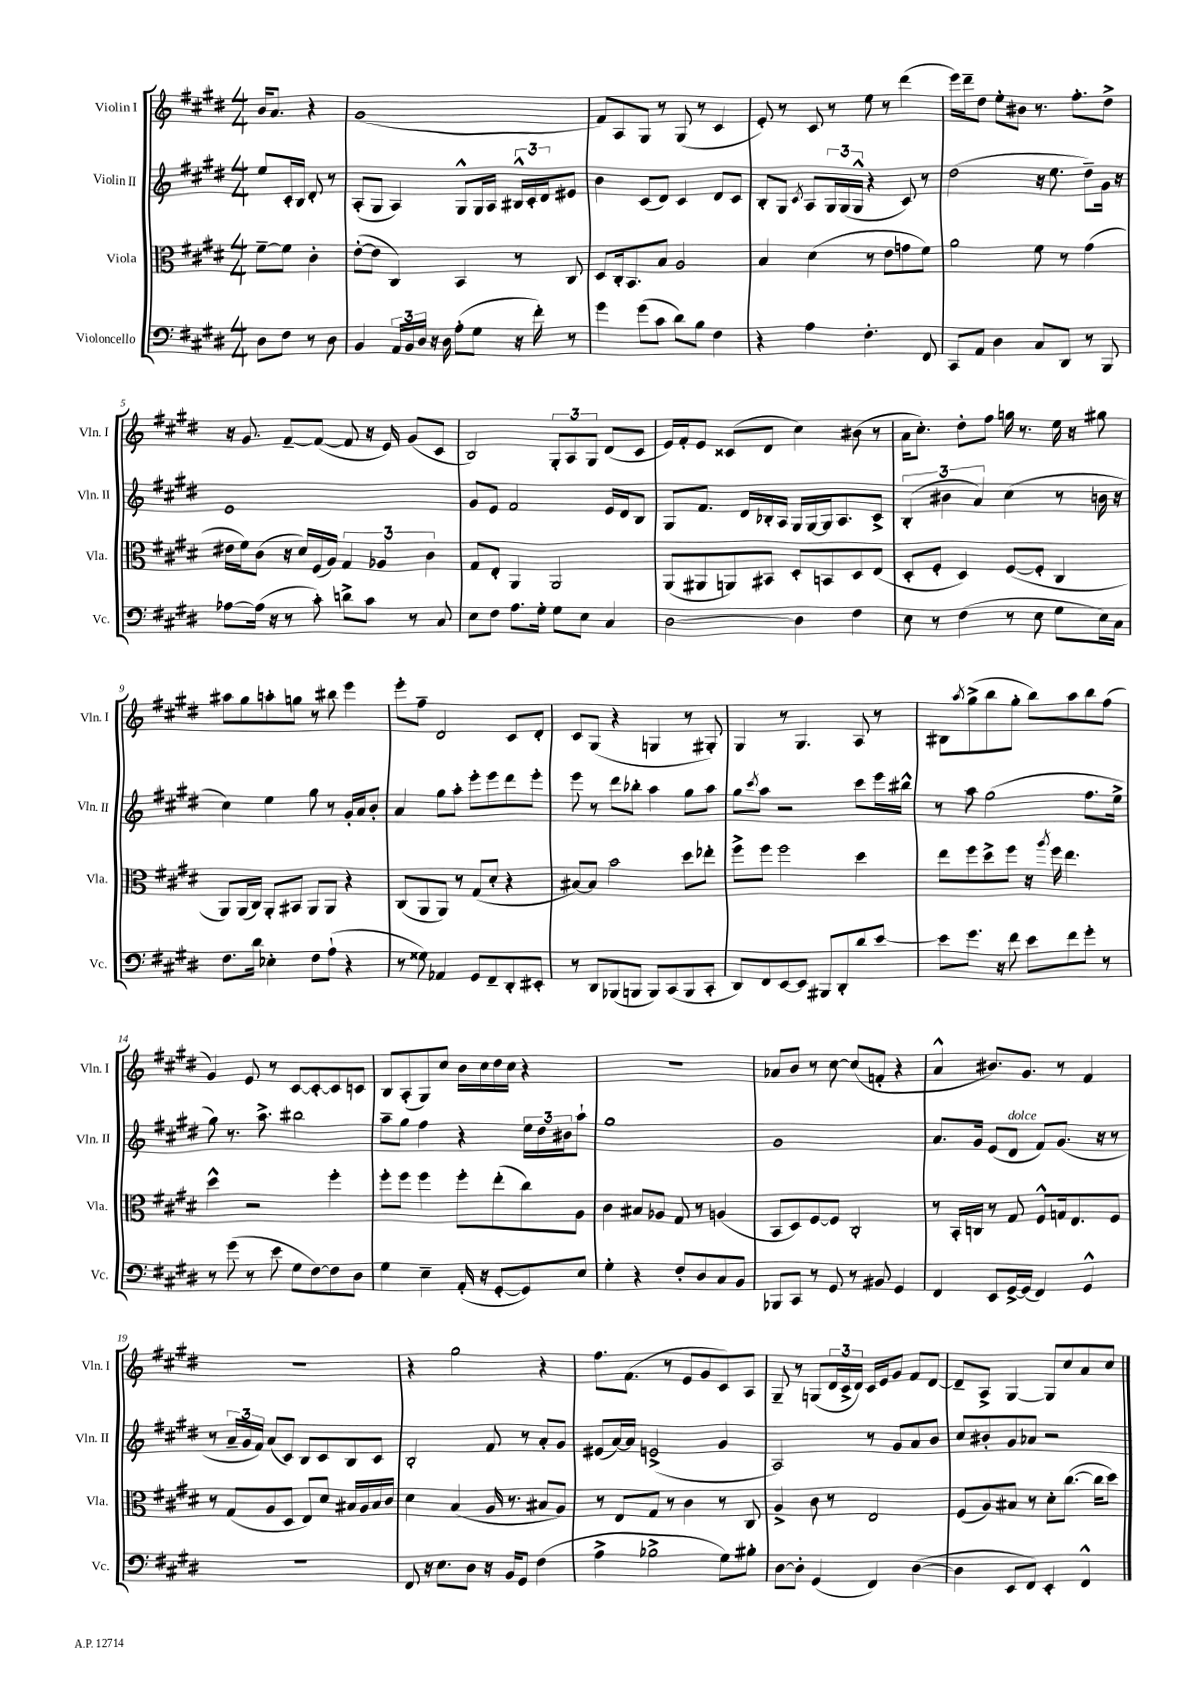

**kern	**kern	**kern	**kern
*staff4	*staff3	*staff2	*staff1
*clefF4	*clefC3	*clefG2	*clefG2
*k[f#c#g#d#]	*k[f#c#g#d#]	*k[f#c#g#d#]	*k[f#c#g#d#]
*M4/4	*M4/4	*M4/4	*M4/4
8D#	[8f#~	8ee	16b
.	.	.	8.a
8F#	8f#]	16c#'	.
.	.	16B	.
8r	4c#'	8d#'	4r
8D#	.	8r	.
=	=	=	=
4BB	([8e'	(8A'	(1g#
.	8e]	8G#	.
24AA	4C#)	4A)	.
24BB	.	.	.
24D#	.	.	.
16r	.	.	.
16D#	.	.	.
(8A'	4BB	8G#^^	.
8G#	.	16G#	.
.	.	16A	.
16r	8r	24B#^^	.
.	.	24c#'	.
16f#')	.	.	.
.	.	24d#	.
8r	8C#	8e#	.
=	=	=	=
4g#	8D#	4b	8f#)
.	16C#'	.	8A
.	8.BB	.	.
(8g#	.	(8c#	8G#
8c#	8B	8d#)	8r
8d#)	2A	4c#	(8G#
8B	.	.	8r
4F#	.	8d#	4c#
.	.	8c#	.
=	=	=	=
4r	4B	8B'	8e')
.	.	8G#	8r
.	.	8qc#	.
4A	(4d#	8A	8c#
.	.	24G#	8r
.	.	(24G#	.
.	.	24G#^^	.
4.F#'	8r	4r	8ee
.	8e	.	8r
.	8g	8c#)	(4ddd#
8FF#	8f#)	8r	.
=	=	=	=
8CC#	2a	(2dd#	16eee)
.	.	.	16ddd#~
8AA	.	.	8dd#
4D#	.	.	8ee'
.	.	.	8b#
8C#	8f#	16r	8.r
.	.	8.ee	.
8DD#	8r	.	.
.	.	.	8.ff#'
8r	(4g#	8dd#~)	.
8BBB	.	16g#	8dd#^
.	.	16r	.
=	=	=	=
[8A-	16e#	1e	16r
.	16f#)	.	8.g#
(16A-]	(8c#	.	.
16r	.	.	.
8r	16r	.	[8f#~
.	16d#)	.	.
8c#')	(16F#	.	(8f#_
.	16A)	.	.
8d^	6G#	.	8f#]
8c#	.	.	16r
.	6A-	.	.
.	.	.	16e)
8r	.	.	(8g#
.	6c#	.	.
8C#	.	.	8c#
=	=	=	=
8E	8G#	8g#	2B)
8F#	8E'	8e	.
8.A	4AA	2f#	.
16G#'	.	.	.
8G#	2AA	.	12G#'
.	.	.	12A
8E	.	.	.
.	.	.	12G#
4C#	.	16e	(8d#
.	.	16d#	.
.	.	8B	8c#
=	=	=	=
[2D#	(8AA	8G#	16e)
.	.	.	16f#'
.	8AA#	8.f#	8e
.	8AA)	.	(8c##
.	.	16d#	.
.	8BB#	16B-'	8d#
.	.	16A	.
4D#]	8D#'	16G#	4cc#)
.	.	[16G#	.
.	8BB	16G#]	.
.	.	8.A	.
4F#	8D#	.	(8b#
.	(8E	8c#^	8r
=	=	=	=
8E	8D#'	(6B'	16a
.	.	.	8.cc#')
8r	8F#'	.	.
.	.	6b#	.
(4F#	4D#)	.	8dd#'
.	.	6a)	.
.	.	.	8ff#
8r	([8F#	(4cc#	16gg
.	.	.	8.r
8E	8F#']	.	.
8G#	4C#	8r	16ee
.	.	.	16r
16E)	.	16b	8gg#
16C#	.	16r	.
=	=	=	=
8.F#	8AA)	4cc#)	8aa#
.	(16AA	.	8gg#
16d#	16C#)	.	.
4E-'	8AA'	4ee	8aa'
.	8BB#	.	8gg
8F#	8AA	8gg#	8r
(8A`	8AA	8r	8bb#
4r	4r	16g#'	4eee
.	.	16a	.
.	.	8b'	.
=	=	=	=
8r	(8C#	4a	8eee'
8G##)	8AA	.	8ff#~
4AA-	8AA)	8gg#	2d#
.	8r	8aa'	.
8GG#	(8G#	8eee'	.
8FF#~	8d#'	8eee	.
8DD#'	4r	8ddd#	8c#
8EE#'	.	8eee'	8d#'
=	=	=	=
8r	[8B#)	8eee	8c#
8DD#	8B#]	8r	(8G#
(8BBB-	2b	8ddd#	4r
8BBB	.	8bb-'	.
8BBB)	.	4aa	4G
(8CC#	.	.	.
8BBB	8dd#	8gg#	8r
8CC#'	8ee-'	8aa	8G#')
=	=	=	=
8DD#)	8ff#^	8gg#	4G#
.	.	8qccc#	.
8FF#	8ff#	8aa	.
[8EE	2ff#	2r	8r
8EE]	.	.	4.G#
8BBB#	.	.	.
8DD#'	.	.	.
8d#	4dd#	8ccc#	8A
[8e	.	16eee	8r
.	.	16bb#^^	.
=	=	=	=
8e]	8ee	8r	8B#
.	.	.	8qaa
8.g#	8ff#	8aa	(8gg#^
.	8dd#^	(2gg#	8bb
16r	.	.	.
8f#	8ff#	.	8gg#'
8e	16r	.	8bb)
.	8qaa	.	.
.	16ff#	.	.
8f#	4.ee	.	8aa
8g#'	.	8.ff#	8bb
8r	.	.	(8ff#
.	.	16ee^	.
=	=	=	=
8r	4dd#^^	8gg#)	4g#)
(8g#	.	8.r	.
8r	2r	.	8e
.	.	8.aa^	.
8e	.	.	8r
8G#	.	2bb#	[8c#
[8F#)	.	.	8c#'_
8F#]	4ff#'	.	8c#]
8D#	.	.	8c
=	=	=	=
4G#	8ff#'	8aa~	8B
.	8ff#	8gg#	(8A'
4E~	4ff#	4ff#	8G#)
.	.	.	8cc#
(16AA'	8ff#'	4r	16b
16r	.	.	16cc#
[8GG#'	(8ee'	.	16dd#
.	.	.	16cc#
8GG#])	8cc#)	24ee	4r
.	.	24dd#	.
.	.	24b#	.
8E	8A	8aa`	.
=	=	=	=
4G#'	4c#	1gg#	1r
4r	8B#	.	.
.	8A-	.	.
8F#'	8G#	.	.
8D#	8r	.	.
8C#	(4A	.	.
8BB	.	.	.
=	=	=	=
8BBB-	8BB	1g#	8a-
8CC#	8D#)	.	8b
8r	[8F#	.	8r
8GG#	8F#]	.	[8cc#
8r	2C#'	.	(8cc#]
8BB#	.	.	8f'
4GG#	.	.	4r
=	=	=	=
4FF#	8r	8.a	4a^^
.	16BB'	.	.
.	16C	16g#	.
8EE	8r	(8e	8.b#)
[16GG#^	8G#	8d#	.
(16GG#]	.	.	8.g#
4FF#)	8F#^^	8f#)	.
.	16G	(8.g#	8r
.	8.E	.	.
4GG#^^	.	.	4f#
.	.	16r	.
.	8F#	8r	.
=	=	=	=
1r	8r	8r	1r
.	(8G#	24a~	.
.	.	24g#	.
.	.	24f#)	.
.	8A	(8a	.
.	8D#	8c#)	.
.	8E)	8B	.
.	8d#	8c#	.
.	16B#	8B	.
.	16A	.	.
.	16B#	8c#	.
.	16c#	.	.
=	=	=	=
8FF#	4d#	2B'	4r
16r	.	.	.
8.E	.	.	.
.	(4B	.	2gg#
8D#	.	.	.
16r	16A	8f#	.
16BB	8.r	.	.
8GG#	.	8r	.
(4F#	8B#	8a'	4r
.	8A)	8g#	.
=	=	=	=
4A^	8r	(8e#	8.ff#
.	8E	[16a)	.
.	.	16a]	(8.f#
2B-^	8G#	(2e^	.
.	8r	.	8r
.	4c#	.	8e
.	.	.	8g#
8G#)	8r	4g#	8c#)
8B#'	8C#	.	8A
=	=	=	=
[8D#	4A^	2A)	8G#~
8D#']	.	.	8r
(4GG#	8c#	.	(8G
.	8r	.	24d#
.	.	.	24c#^
.	.	.	24d#)
4FF#)	2E	8r	16c#
.	.	.	16e
.	.	8g#	8g#
([4D#	.	8a	8f#
.	.	8b	[8d#
=	=	=	=
4D#]	(8F#	8cc#	8d#~]
.	8A)	8b#'	8A^
8EE	8B#	8g#	[4G#
8FF#)	8r	8a-	.
4EE'	8d#'	2r	8G#]
.	([8.cc#	.	8cc#
4FF#^^	.	.	8a
.	16cc#]	.	.
.	8dd#)	.	8cc#
==	==	==	==
*-	*-	*-	*-
